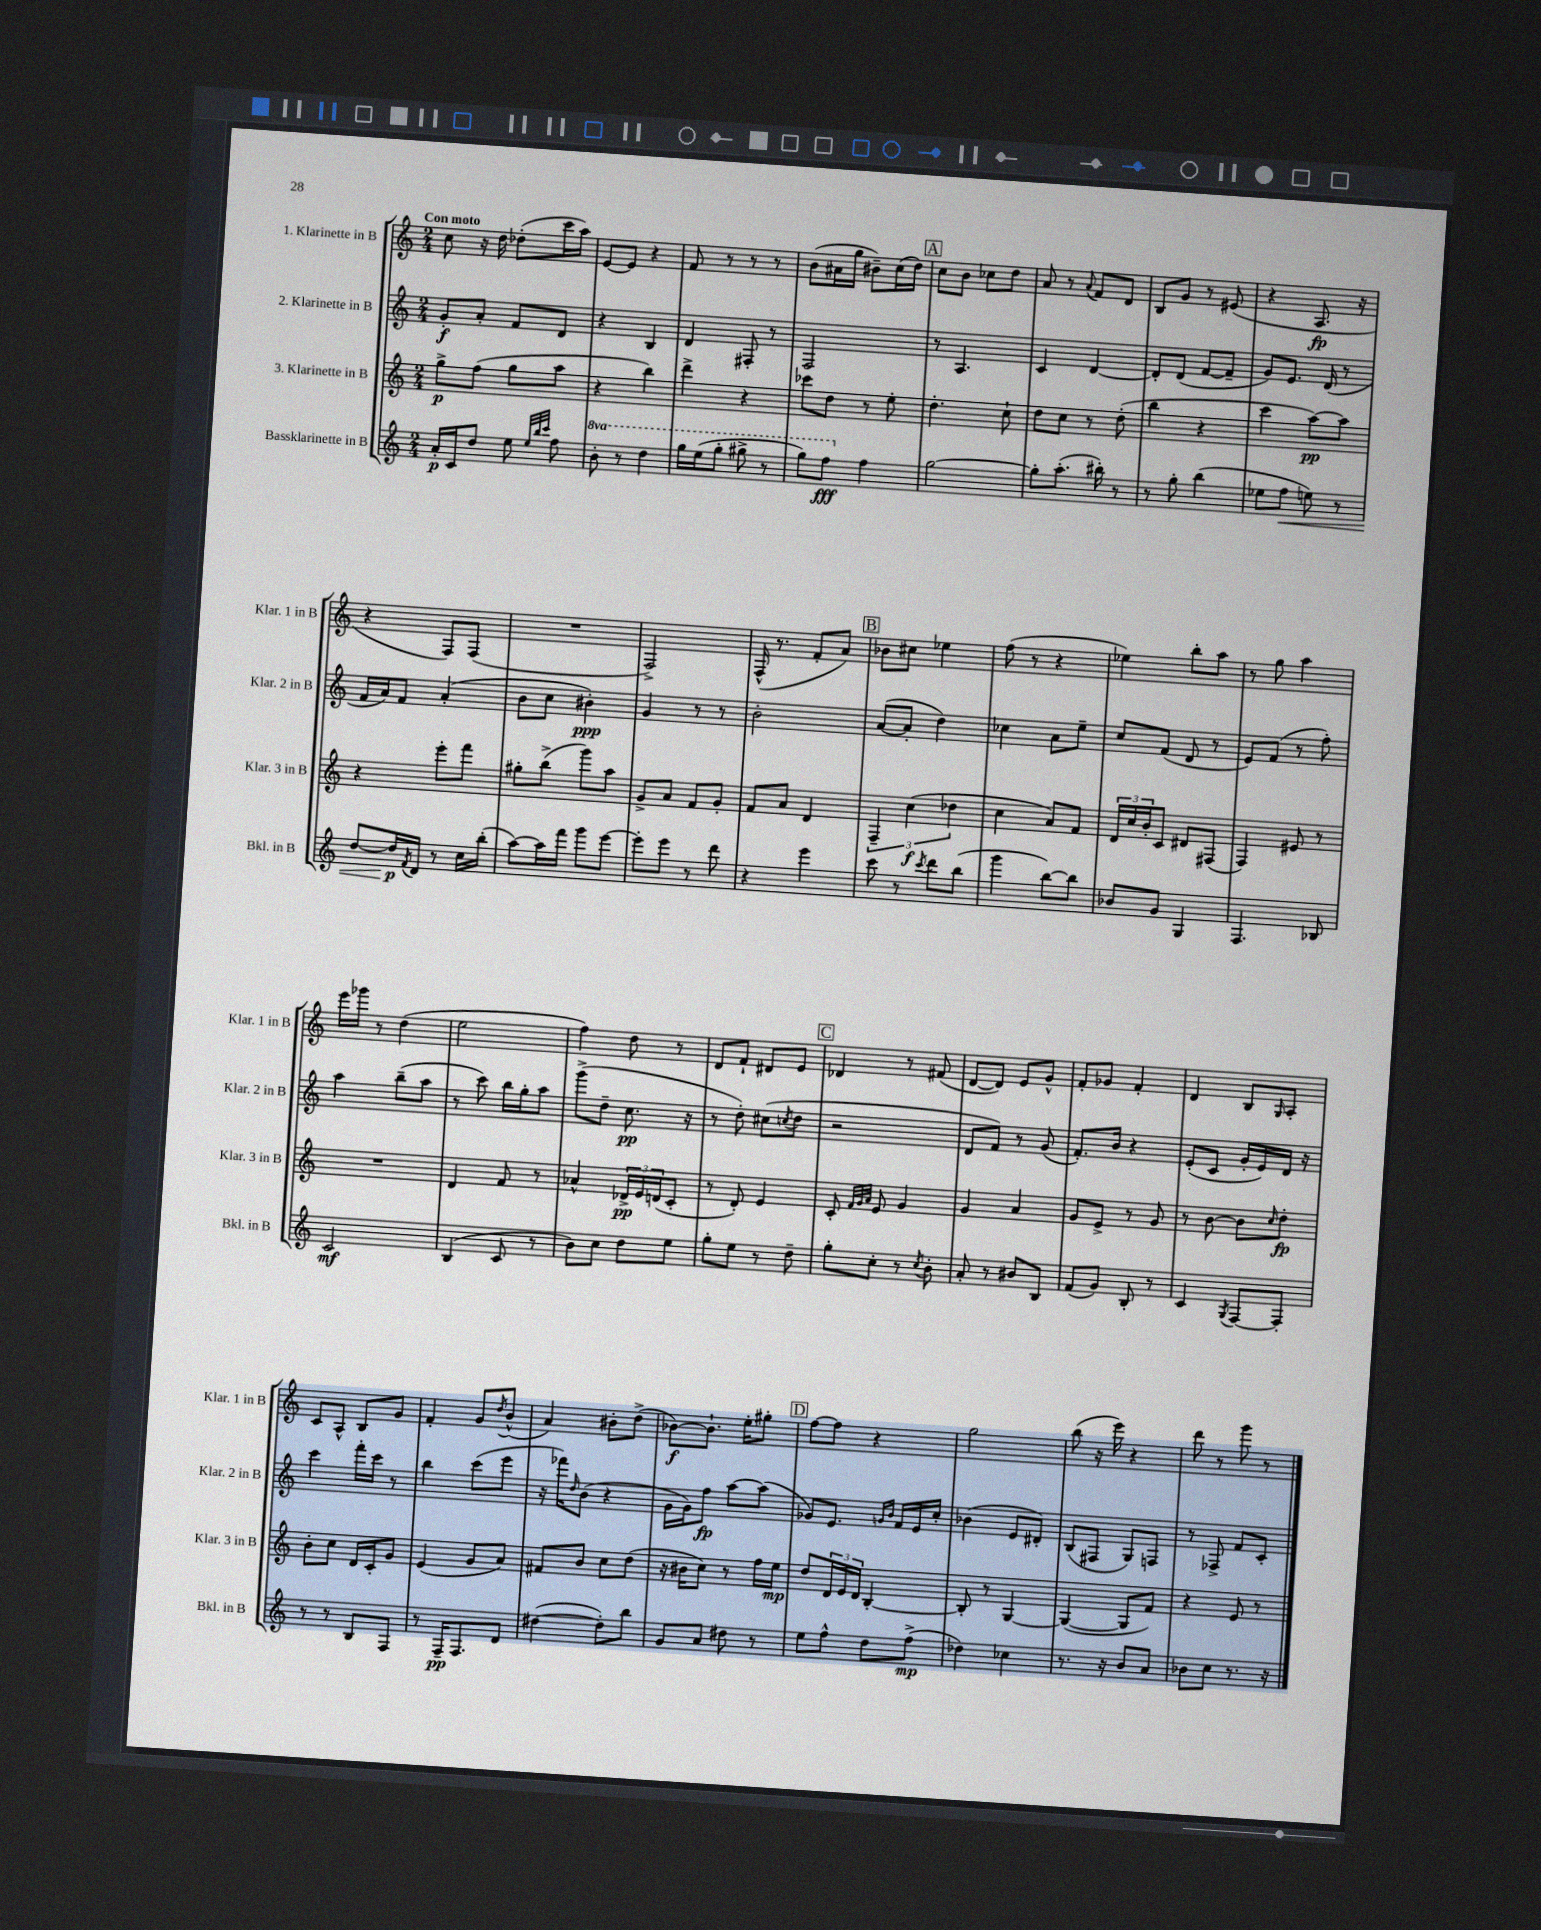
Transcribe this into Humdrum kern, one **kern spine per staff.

**kern	**kern	**kern	**kern
*staff4	*staff3	*staff2	*staff1
*clefG2	*clefG2	*clefG2	*clefG2
*k[]	*k[]	*k[]	*k[]
*M2/4	*M2/4	*M2/4	*M2/4
16a'	8gg^	8g'	8cc
16c	.	.	.
8dd	(8ff	8a'	16r
.	.	.	16dd
8ee	8gg	8f	(8dd-'
32qqee	.	.	.
32qqbb	.	.	.
32qqccc	.	.	.
8ff	8aa	8d	16ccc
.	.	.	16aa)
=	=	=	=
8bb'	4r	4r	[8e
8r	.	.	8e]
4ddd	4bb)	4B	4r
=	=	=	=
16ggg	4ddd^	4d	8f
(16eee	.	.	.
8ggg'	.	.	8r
8ggg#^	4r	8F#'	8r
8r	.	8r	8r
=	=	=	=
8ggg)	8ccc-	2F	(8b
8fff	8dd	.	16a#
.	.	.	16gg
4ff	8r	.	8b#~)
.	8ee'	.	(16cc
.	.	.	16dd)
=	=	=	=
[2gg	4.dd'	8r	8cc
.	.	4.A	8b
.	.	.	8cc-
.	8cc`	.	8dd
=	=	=	=
8gg']	8dd	4c	8a
(8.aa'	8cc	.	8r
.	.	.	8qqa
.	8r	[4d	8f
16bb#')	.	.	.
8r	(8dd'	.	8d
=	=	=	=
8r	4bb	8d']	8B
8gg'	.	(8d	8g
(4bb	4r	[8f	8r
.	.	8f~]	(8e#
=	=	=	=
8ee-	4ccc	8g)	4r
8ff	.	8.e	.
8ee)	[8aa)	.	8.A
.	.	(16d	.
8r	8aa]	8r	.
.	.	.	16r
=	=	=	=
[8dd	4r	16f	4r
.	.	16a)	.
16dd]	.	8f	.
8qf	.	.	.
16d	.	.	.
8r	8eee'	(4a'	8F)
16cc	8fff	.	(8F
(16bb'	.	.	.
=	=	=	=
[8aa)	8gg#'	8b	2r
16aa]	(8bb^	8cc	.
16fff	.	.	.
8ggg	8ggg)	4b#')	.
[8eee	8aa	.	.
=	=	=	=
8eee']	8g^	4g	2F^)
8eee	8a	.	.
8r	8f	8r	.
8ddd	8g'	8r	.
=	=	=	=
4r	8f	2b'	(16F^^
.	.	.	8.r
.	8a	.	.
4eee	4d	.	8f'
.	.	.	8a)
=	=	=	=
8ccc	6F~	([8a	8b-
8r	.	8a']	8cc#
.	(6cc	.	.
8qccc	.	.	.
8ddd	.	4dd)	4ee-
.	6dd-	.	.
(8bb	.	.	.
=	=	=	=
4ggg	4cc	4cc-	(8ff
.	.	.	8r
[8bb)	8a)	8a	4r
8bb]	8f	8ee~	.
=	=	=	=
8b-	24d	8cc	4ee-)
.	24cc	.	.
.	24b'	.	.
8g	8c	(8f	.
4G	8d#	8d	8bb'
.	(8F#	8r	8aa
=	=	=	=
4.F	4F)	8e)	8r
.	.	(8f	8gg
.	8e#	8r	4aa
8B-	8r	8ff')	.
=	=	=	=
2c	2r	4aa	16eee
.	.	.	16ggg-
.	.	.	8r
.	.	(8bb~	(4dd
.	.	8aa	.
=	=	=	=
(4B	4d	8r	2ee
.	.	8ccc)	.
8c	8f	16bb	.
.	.	16gg'	.
8r	8r	8aa	.
=	=	=	=
8b)	4a-^^	(8ggg^	4ff)
8cc	.	8dd~	.
8dd	24d-^	8.cc	8dd
.	24e	.	.
.	(24d	.	.
8ee	8c'	.	8r
.	.	16r	.
=	=	=	=
8gg'	8r	8r	8d
8ee	8d')	8dd')	8f`
8r	4e	(8cc#	8d#
.	.	8qcc	.
8dd~	.	8dd	8e
=	=	=	=
8gg'	8c'	2r	4d-
.	32qqf	.	.
.	32qqg	.	.
.	32qqa	.	.
8cc'	8e	.	.
8r	4g	.	8r
8qcc	.	.	.
8b'	.	.	(8f#
=	=	=	=
8a'	4g	8d	[8d
8r	.	8f)	8d])
8b#	4a	8r	8e
8B	.	(8g	8g^^
=	=	=	=
(8f	8g	8.f')	8f'
8g)	8e^	.	8g-
.	.	16b	.
8B'	8r	4r	4f'
8r	8g	.	.
=	=	=	=
4c	8r	(8e'	4d
.	[8b	8c	.
8qG	.	.	.
[8F	8b]	16g'	8B
.	.	16e)	.
.	16qqcc	.	16qqG
8F']	8dd'	16d	8A'
.	.	16r	.
=	=	=	=
8r	8b'	4ccc	8c
8r	8cc	.	8A^^
8B	16d	16fff'	8B
.	16c'	16ccc	.
8F	8g	8r	8g
=	=	=	=
8r	(4e	4bb	4f'
16F~	.	.	.
8.F	.	.	.
.	8g	(8ccc	8g
.	.	.	8qdd
8d	8a)	8eee	(8b^^
=	=	=	=
([4dd#	8f#	16r	4a)
.	.	16fff-)	.
.	.	16qqdd	.
.	8b	(8b	.
8dd#'])	8cc	4r	8b#'
8bb	(8dd	.	(8dd^
=	=	=	=
8g	16r	16g	[8b-)
.	16b#	16g)	.
8a	8cc)	8ff	8.b-`]
8dd#	8r	[8aa	.
.	.	.	16ee'
8r	16ff	(8aa]	8gg#'
.	16ee	.	.
=	=	=	=
8ee	8dd	8g-)	[8ff
8ff^^	24d	8.e	8ff]
.	24e	.	.
.	24d	.	.
8dd	[4B'	.	4r
.	.	16qqg	.
.	.	16qqb	.
.	.	16f	.
(8ff^	.	16e	.
.	.	16cc'	.
=	=	=	=
4dd-)	8B']	(4b-	2gg
.	8r	.	.
4cc-	[4G	8e	.
.	.	8d#')	.
=	=	=	=
8.r	(4G_	(8B	(8bb
.	.	8F#	16r
16r	.	.	16eee)
8b	8G]	8G)	4r
8a	8f)	8F	.
=	=	=	=
8b-	4r	8r	8ddd
8cc	.	8F-^	8r
8.r	8e	8f	8ggg
.	8r	8c'	8r
16r	.	.	.
==	==	==	==
*-	*-	*-	*-
